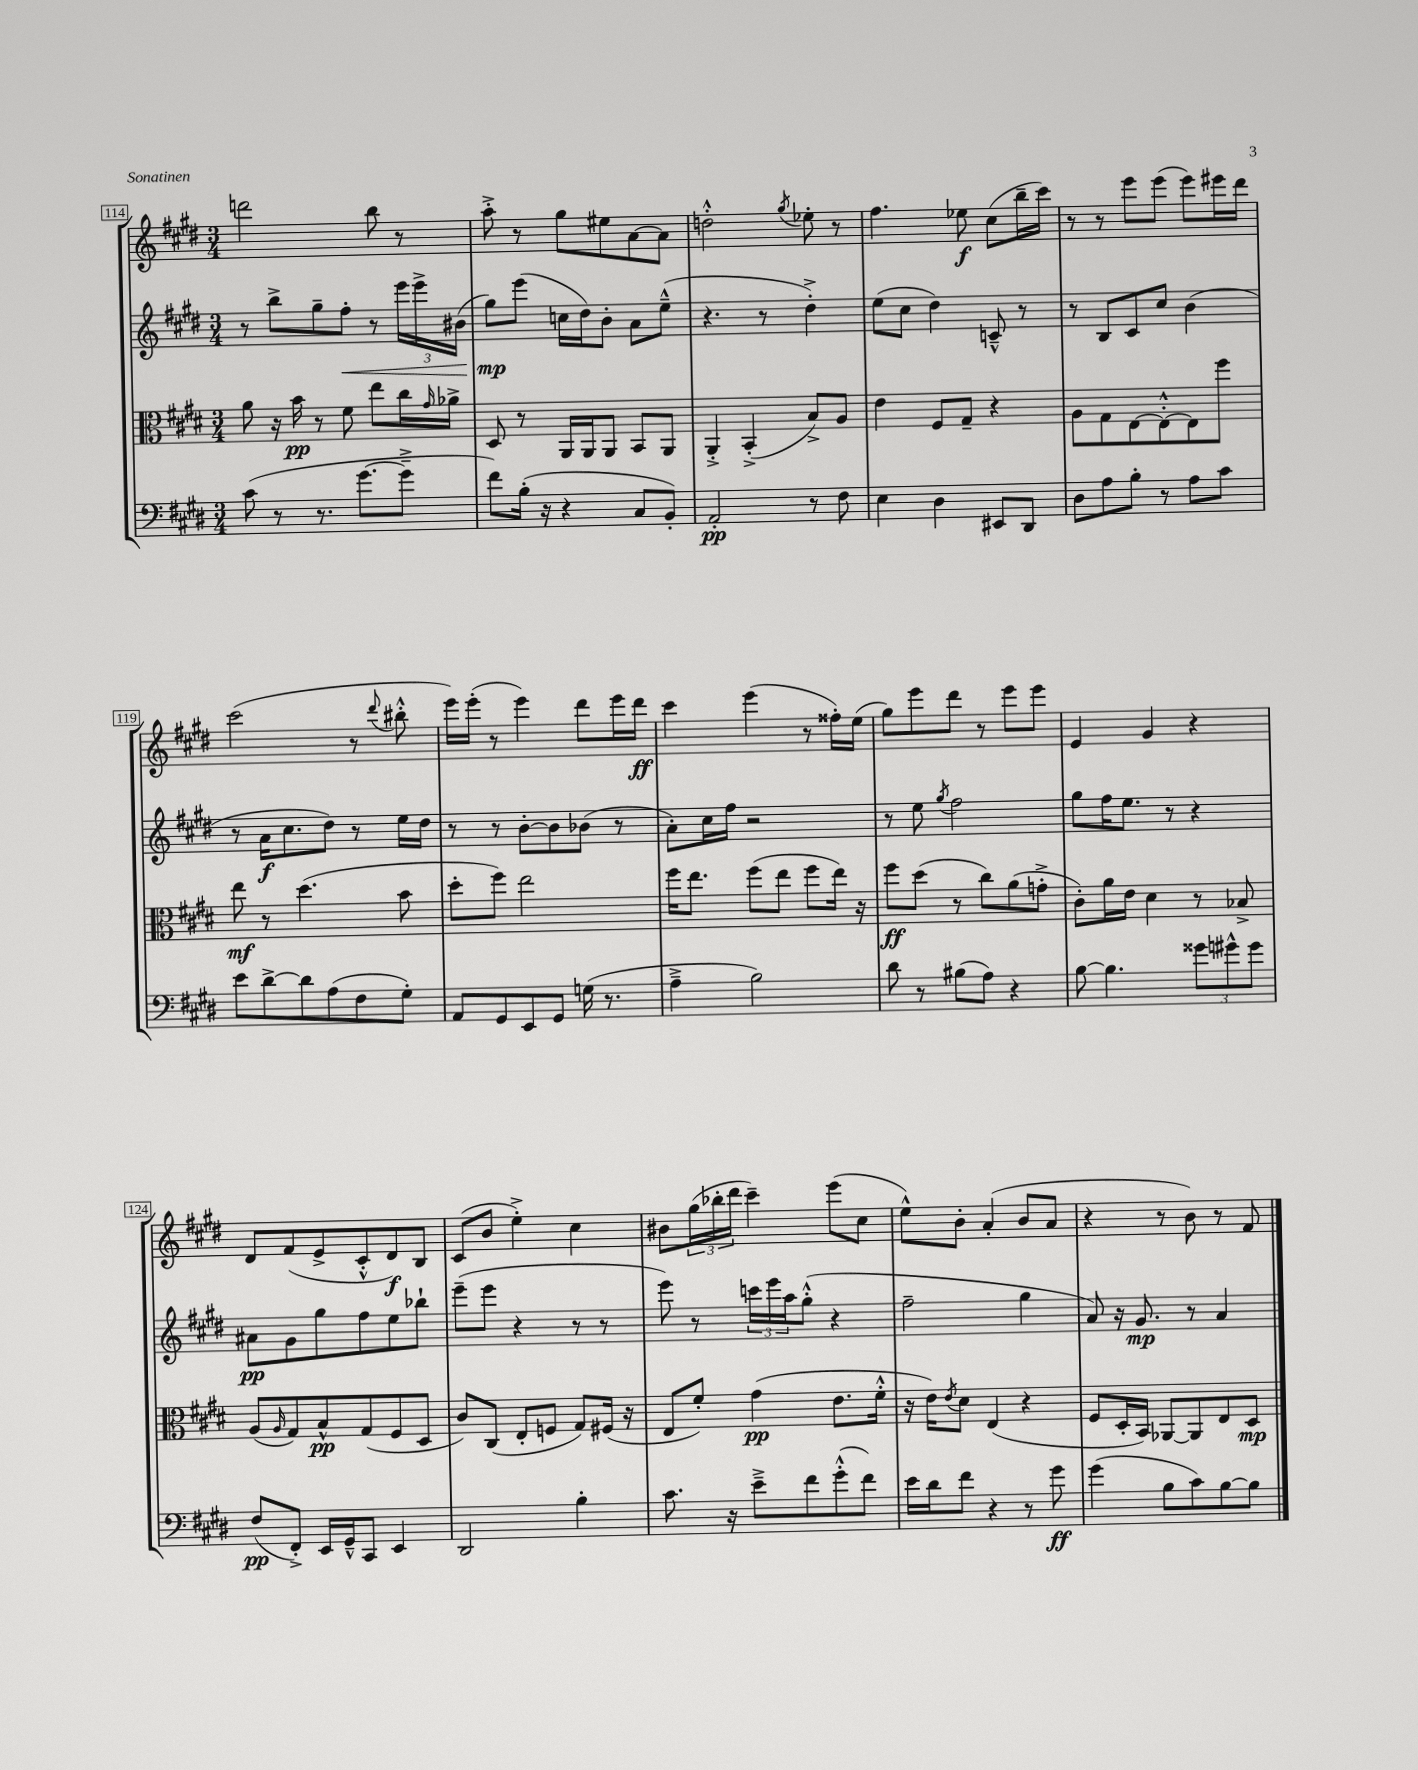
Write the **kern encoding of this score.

**kern	**dynam	**kern	**dynam	**kern	**dynam	**kern	**dynam
*part4	*part4	*part3	*part3	*part2	*part2	*part1	*part1
*staff4	*staff4	*staff3	*staff3	*staff2	*staff2	*staff1	*staff1
*clefF4	*	*clefC3	*	*clefG2	*	*clefG2	*
*k[f#c#g#d#]	*	*k[f#c#g#d#]	*	*k[f#c#g#d#]	*	*k[f#c#g#d#]	*
*M3/4	*	*M3/4	*	*M3/4	*	*M3/4	*
=114	=114	=114	=114	=114	=114	=114	=114
(8c#\	.	8a\	.	8r	.	2dddn\	.
8r	.	16r	.	8bb^\L	.	.	.
.	.	16b\	pp	.	.	.	.
8.r	.	8r	.	8gg#~\	.	.	.
!	!	!	!	!	!LO:HP:b	!	!
.	.	8f#\	.	8ff#'\J	<	.	.
[8.g#\L	.	.	.	.	.	.	.
.	.	8ee\L	.	8r	.	8bb\	.
8g#~^\J]	.	16cc#\L	.	24eee\LL	.	8r	.
.	.	.	.	24eee^\	.	.	.
.	.	16qqg#/	.	.	.	.	.
.	.	16a-X^\JJ	.	.	.	.	.
.	.	.	.	(24b#X\JJ	.	.	.
=115	=115	=115	=115	=115	=115	=115	=115
8f#\L)	.	8D#/	.	8gg#\L)	mp	8aa'^\	.
(16B'\Jk	.	8r	.	(8eee\J	[	8r	.
16r	.	.	.	.	.	.	.
4r	.	16AA/LL	.	16ccn\LL	.	8gg#\L	.
.	.	16AA/J	.	16dd#\J)	.	.	.
.	.	8AA/J	.	8b'\J	.	8ee#X\	.
8C#/L	.	8BB/L	.	8a\L	.	[8a\	.
8BB'/J)	.	8AA/J	.	(8ee~^^\J	.	8a\J]	.
=116	=116	=116	=116	=116	=116	=116	=116
2AA'/	pp	4AA'^/	.	4.r	.	2ddn'^^\	.
.	.	(4BB'^/	.	.	.	.	.
.	.	.	.	8r	.	.	.
.	.	.	.	.	.	8qgg#/	.
8r	.	8B^/L)	.	4dd#'^\)	.	8ee-X'\	.
8F#\	.	8A/J	.	.	.	8r	.
=117	=117	=117	=117	=117	=117	=117	=117
4E\	.	4e\	.	(8ee\L	.	4.ff#\	.
.	.	.	.	8cc#\J	.	.	.
4D#\	.	8F#/L	.	4dd#\)	.	.	.
.	.	8G#~/J	.	.	.	8ee-X\	f
8EE#X/L	.	4r	.	8cn~^^/	.	(8cc#\L	.
8DD#/J	.	.	.	8r	.	16bb~\L	.
.	.	.	.	.	.	16ccc#\JJ)	.
=118	=118	=118	=118	=118	=118	=118	=118
8D#\L	.	8A\L	.	8r	.	8r	.
8A\	.	8G#\	.	8B/L	.	8r	.
8B'\J	.	[8E\	.	8c#/	.	8eee\L	.
8r	.	8E'^^\_	.	8cc#/J	.	(8eee\J	.
8A\L	.	8E\]	.	(4b\	.	8eee\L)	.
8c#\J	.	8ff#\J	.	.	.	16eee#X\L	.
.	.	.	.	.	.	16ddd#\JJ	.
!!LO:LB:g=z
=119	=119	=119	=119	=119	=119	=119	=119
8e\L	.	8ee\	mf	8r	.	(2ccc#\	.
[8d#^\	.	8r	.	16a\KL	f	.	.
.	.	.	.	8.cc#\	.	.	.
8d#\]	.	(4.dd#\	.	.	.	.	.
(8A\	.	.	.	8dd#\J)	.	.	.
8F#\	.	.	.	8r	.	8r	.
.	.	.	.	.	.	8qqddd#/	.
8G#'\J)	.	8b\	.	16ee\LL	.	8bb#X'^^\	.
.	.	.	.	16dd#\JJ	.	.	.
=120	=120	=120	=120	=120	=120	=120	=120
8AA/L	.	8dd#'\L	.	8r	.	16eee\LL)	.
.	.	.	.	.	.	(16eee'\JJ	.
8GG#/	.	8ff#\J)	.	8r	.	8r	.
8EE/	.	2ee\	.	[8b'\L	.	4eee\)	.
8GG#/J	.	.	.	8b\]	.	.	.
(16Gn\	.	.	.	(8b-X\J	.	8ddd#\L	.
8.r	.	.	.	.	.	.	.
.	.	.	.	8r	.	16eee\L	.
.	.	.	.	.	.	16ddd#\JJ	ff
=121	=121	=121	=121	=121	=121	=121	=121
4A~^\	.	16ff#\KL	.	8a'\L)	.	4ccc#\	.
.	.	8.ee\J	.	.	.	.	.
.	.	.	.	16cc#\L	.	.	.
.	.	.	.	16ff#\JJ	.	.	.
2B\)	.	(8ff#\L	.	2r	.	(4eee\	.
.	.	8ee\J	.	.	.	.	.
.	.	8ff#\L	.	.	.	8r	.
.	.	16ee\Jk)	.	.	.	16ff##X'\LL)	.
.	.	16r	.	.	.	(16ee\JJ	.
=122	=122	=122	=122	=122	=122	=122	=122
8d#\	.	8ff#\L	ff	8r	.	8gg#\L)	.
8r	.	(8dd#\J	.	8ee\	.	8eee\	.
.	.	.	.	8qgg#/	.	.	.
(8B#X\L	.	8r	.	2ff#\	.	8ddd#\J	.
8A\J)	.	8cc#\L)	.	.	.	8r	.
4r	.	(8a\	.	.	.	8eee\L	.
.	.	8gn'^\J	.	.	.	8eee\J	.
=123	=123	=123	=123	=123	=123	=123	=123
[8B\	.	8c#'\L)	.	8gg#\L	.	4e/	.
4.B\]	.	16a\L	.	16ff#\K	.	.	.
.	.	16e\JJ	.	8.ee\J	.	.	.
.	.	4d#\	.	.	.	4g#/	.
.	.	.	.	8r	.	.	.
12g##X\L	.	8r	.	4r	.	4r	.
12g#X^^\	.	.	.	.	.	.	.
.	.	8B-X^/	.	.	.	.	.
12g#\J	.	.	.	.	.	.	.
!!LO:LB:g=z
=124	=124	=124	=124	=124	=124	=124	=124
(8F#/L	pp	(8A/L	.	8a#X\L	pp	8d#/L	.
.	.	16qqA/	.	.	.	.	.
8FF#'^/J)	.	8G#/)	.	8g#\	.	(8f#/	.
16EE/LL	.	8B^^/	pp	8gg#\	.	8e^/	.
16GG#~^^/J	.	.	.	.	.	.	.
8CC#/J	.	(8G#/	.	8ff#\	.	8c#'^^/	.
4EE/	.	8F#/	.	8ee\	.	8d#/)	f
.	.	8D#/J	.	8bb-X`\J	.	8B/J	.
=125	=125	=125	=125	=125	=125	=125	=125
2DD#/	.	8c#/L)	.	(8eee~\L	.	(8c#/L	.
.	.	(8C#/J	.	8eee\J	.	8b/J	.
.	.	8E'/L	.	4r	.	4ee'^\)	.
.	.	8Fn/J	.	.	.	.	.
4B'\	.	8G#/L)	.	8r	.	4cc#\	.
.	.	(16F#X/Jk	.	8r	.	.	.
.	.	16r	.	.	.	.	.
=126	=126	=126	=126	=126	=126	=126	=126
8.c#\	.	8E/L	.	8eee\)	.	8b#X\L	.
.	.	8f#'/J)	.	8r	.	(24gg#\L	.
.	.	.	.	.	.	24bb-X'\	.
16r	.	.	.	.	.	.	.
.	.	.	.	.	.	24ddd#\JJ	.
8e~^\L	.	(4g#\	pp	24cccn\LL	.	4ccc#~\)	.
.	.	.	.	24eee\	.	.	.
.	.	.	.	24aa\J	.	.	.
8f#\	.	.	.	(8gg#'^^\J	.	.	.
(8g#'^^\	.	8.e\L	.	4r	.	(8eee\L	.
8f#\J)	.	.	.	.	.	8cc#\J	.
.	.	16f#'^^\Jk	.	.	.	.	.
=127	=127	=127	=127	=127	=127	=127	=127
16e\LL	.	16r	.	2ff#~\	.	8ee^^\L)	.
16d#\J	.	16e\KL)	.	.	.	.	.
.	.	8qe/	.	.	.	.	.
8f#\J	.	8d#\J	.	.	.	8b'\J	.
4r	.	(4E/	.	.	.	(4a'/	.
8r	.	4r	.	4gg#\	.	8b/L	.
8g#\	ff	.	.	.	.	8a/J	.
=128	=128	=128	=128	=128	=128	=128	=128
(4g#\	.	8F#/L	.	8a/)	.	4r	.
.	.	16D#'/L	.	16r	.	.	.
.	.	16BB/JJ)	.	8.g#/	mp	.	.
8B\L	.	[8AA-X/L	.	.	.	8r	.
8c#\)	.	8AA-/]	.	8r	.	8b\)	.
[8B\	.	8E/	.	4a/	.	8r	.
8B\J]	.	8D#/J	mp	.	.	8f#/	.
==	==	==	==	==	==	==	==
*-	*-	*-	*-	*-	*-	*-	*-
